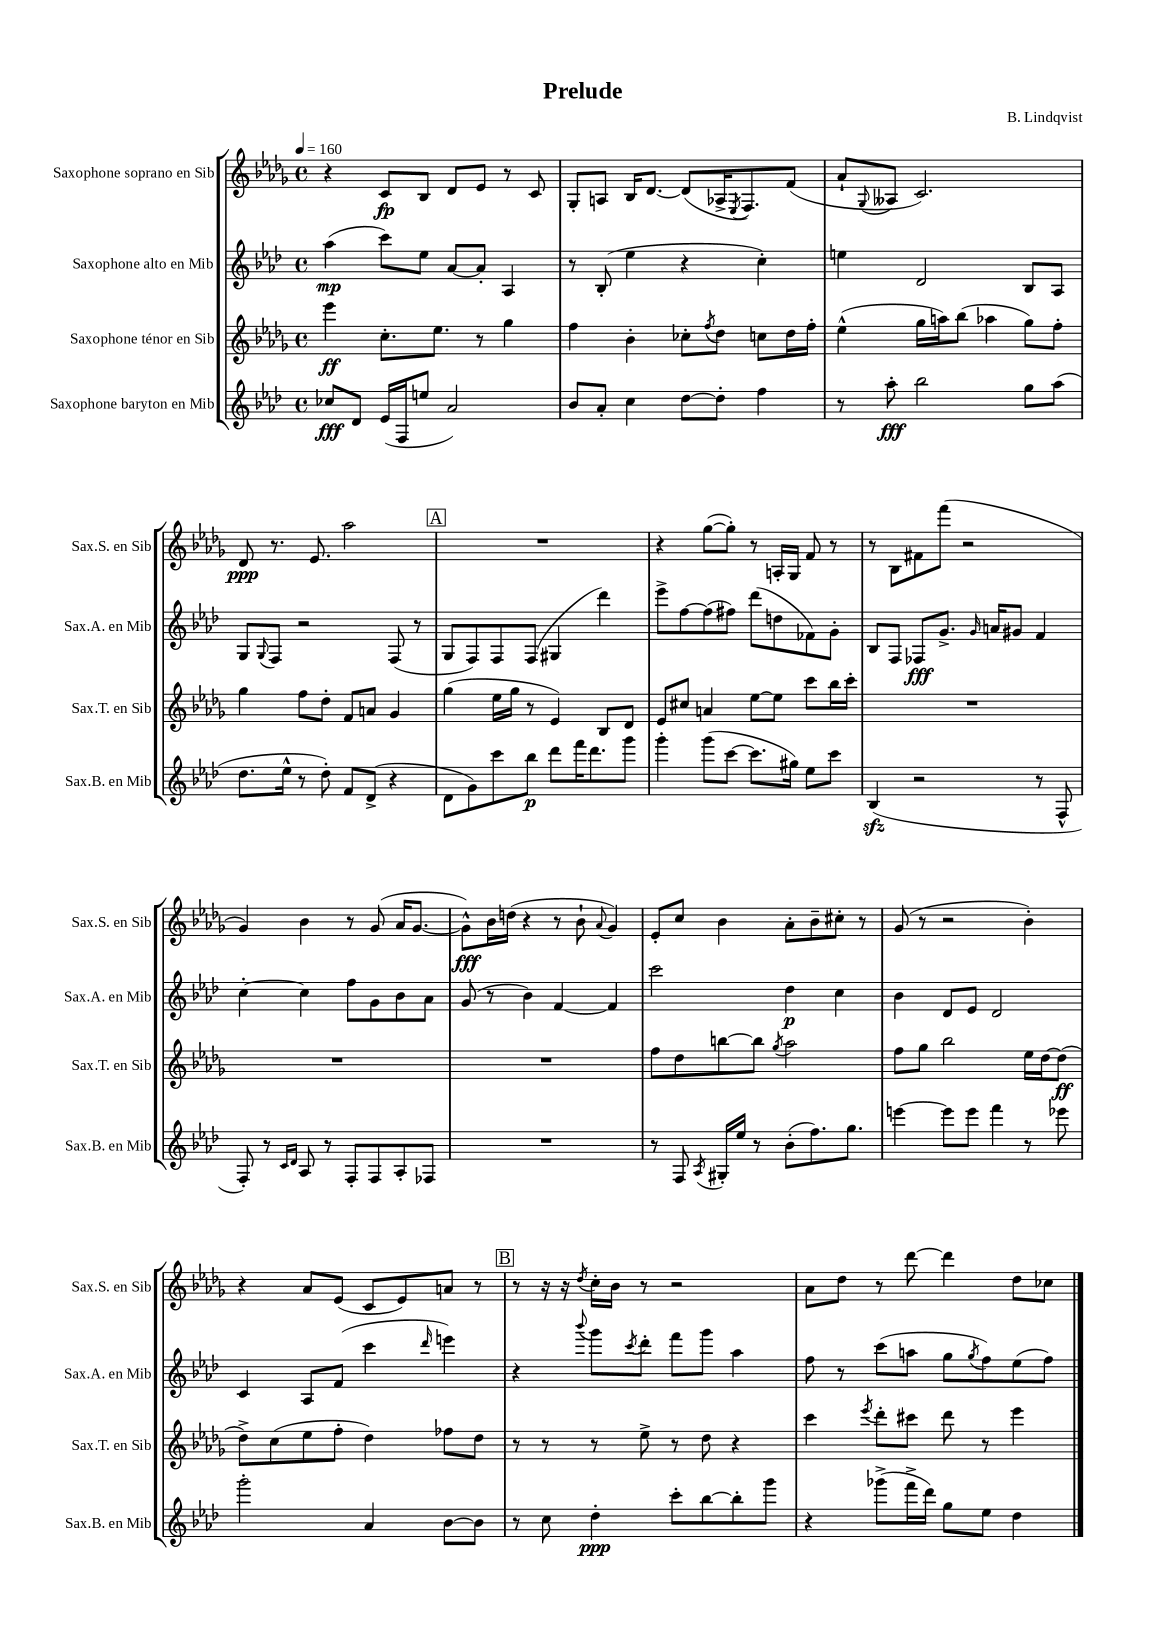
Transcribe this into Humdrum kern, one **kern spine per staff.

**kern	**dynam	**kern	**dynam	**kern	**dynam	**kern	**dynam
*part4	*part4	*part3	*part3	*part2	*part2	*part1	*part1
*staff4	*staff4	*staff3	*staff3	*staff2	*staff2	*staff1	*staff1
*I"Saxophone baryton en Mib	*	*I"Saxophone ténor en Sib	*	*I"Saxophone alto en Mib	*	*I"Saxophone soprano en Sib	*
*I'Sax.B. en Mib	*	*I'Sax.T. en Sib	*	*I'Sax.A. en Mib	*	*I'Sax.S. en Sib	*
*clefG2	*	*clefG2	*	*clefG2	*	*clefG2	*
*k[b-e-a-d-]	*	*k[b-e-a-d-g-]	*	*k[b-e-a-d-]	*	*k[b-e-a-d-g-]	*
*M4/4	*	*M4/4	*	*M4/4	*	*M4/4	*
*met(c)	*	*met(c)	*	*met(c)	*	*met(c)	*
*MM160	*	*MM160	*	*MM160	*	*MM160	*
=1	=1	=1	=1	=1	=1	=1	=1
8cc-X/L	fff	4eee-\	ff	(4aa-\	mp	4r	.
8d-/J	.	.	.	.	.	.	.
(16e-/LL	.	8.cc'\L	.	8ccc\L)	.	8c/L	fp
16F/J	.	.	.	.	.	.	.
8een/J	.	.	.	8ee-\J	.	8B-/J	.
.	.	8.ee-\J	.	.	.	.	.
2a-/)	.	.	.	[8a-/L	.	8d-/L	.
.	.	8r	.	8a-'/J]	.	8e-/J	.
.	.	4gg-\	.	4A-/	.	8r	.
.	.	.	.	.	.	8c/	.
=2	=2	=2	=2	=2	=2	=2	=2
8b-/L	.	4ff\	.	8r	.	8G-'/L	.
8a-'/J	.	.	.	(8B-'/	.	8An/J	.
4cc\	.	4b-'\	.	4ee-\	.	16B-/KL	.
.	.	.	.	.	.	[8.d-/J	.
[8dd-\L	.	8cc-X'\L	.	4r	.	(8d-/L]	.
.	.	8qff/	.	.	.	.	.
8dd-'\J]	.	8dd-\J	.	.	.	16A-X^/K	.
.	.	.	.	.	.	8qE-/	.
.	.	.	.	.	.	8.F/)	.
4ff\	.	8ccn\L	.	4cc'\)	.	.	.
.	.	16dd-\L	.	.	.	(8f/J	.
.	.	16ff'\JJ	.	.	.	.	.
=3	=3	=3	=3	=3	=3	=3	=3
8r	.	(4ee-^^\	.	4een\	.	8a-`/L	.
.	.	.	.	.	.	8qqG-/	.
8aa-'\	fff	.	.	.	.	8A--X/J	.
2bb-\	.	16gg-\LL	.	2d-/	.	2.c/)	.
.	.	16aan\J)	.	.	.	.	.
.	.	(8bb-\J	.	.	.	.	.
.	.	4aa-X\	.	.	.	.	.
8gg\L	.	8gg-\L)	.	8B-/L	.	.	.
(8aa-\J	.	8ff'\J	.	8A-/J	.	.	.
!!LO:LB:g=z
=4	=4	=4	=4	=4	=4	=4	=4
8.dd-\L	.	4gg-\	.	8G/L	.	8d-/	ppp
.	.	.	.	8qqG/	.	.	.
.	.	.	.	8F/J	.	8.r	.
16ee-^^\Jk	.	.	.	.	.	.	.
8r	.	8ff\L	.	2r	.	.	.
.	.	.	.	.	.	8.e-/	.
8dd-'\)	.	8dd-'\J	.	.	.	.	.
8f/L	.	8f/L	.	.	.	2aa-\	.
(8d-^/J	.	8an/J	.	.	.	.	.
4r	.	4g-/	.	(8F/	.	.	.
.	.	.	.	8r	.	.	.
!!LO:REH:place=s1:t=A
=5	=5	=5	=5	=5	=5	=5	=5
8d-\L	.	(4gg-\	.	8G/L	.	1r	.
8g\)	.	.	.	8F/)	.	.	.
8ccc\	.	16ee-\LL	.	8F/	.	.	.
.	.	16gg-\JJ	.	.	.	.	.
8bb-\J	p	8r	.	(8F/J	.	.	.
8ddd-\L	.	4e-/)	.	4G#X/	.	.	.
16fff\K	.	.	.	.	.	.	.
8.ddd-\	.	.	.	.	.	.	.
.	.	8B-/L	.	4ddd-\)	.	.	.
8ggg\J	.	8d-/J	.	.	.	.	.
=6	=6	=6	=6	=6	=6	=6	=6
4ggg'\	.	8e-/L	.	8eee-^\L	.	4r	.
.	.	8cc#X/J	.	[8ff\	.	.	.
(8ggg\L	.	4an/	.	(8ff\]	.	([8gg-\L	.
[8ccc\J	.	.	.	8ff#X\J)	.	8gg-'\J])	.
8.ccc\L]	.	[8ee-\L	.	(8ddd-\L	.	8r	.
.	.	8ee-\J]	.	8ddn\	.	16An'/LL	.
16gg#X\Jk)	.	.	.	.	.	16G-/JJ	.
8ee-\L	.	8ccc\L	.	8f-X\)	.	8f/	.
8ccc\J	.	16bb-\L	.	8g'\J	.	8r	.
.	.	16ccc'\JJ	.	.	.	.	.
=7	=7	=7	=7	=7	=7	=7	=7
(4B-zz/	.	1r	.	8B-/L	.	8r	.
.	.	.	.	8F/J	.	8B-\L	.
2r	.	.	.	8F-X/L	fff	8f#X\	.
.	.	.	.	8.g^/J	.	(8fff\J	.
.	.	.	.	.	.	2r	.
.	.	.	.	16qqg/	.	.	.
.	.	.	.	16an/KL	.	.	.
.	.	.	.	8g#X/J	.	.	.
8r	.	.	.	4f/	.	.	.
8F^^/	.	.	.	.	.	.	.
!!LO:LB:g=z
=8	=8	=8	=8	=8	=8	=8	=8
8F'/)	.	1r	.	[4cc'\	.	4g-/)	.
8r	.	.	.	.	.	.	.
16qqc/LL	.	.	.	.	.	.	.
16qqd-/JJ	.	.	.	.	.	.	.
8A-/	.	.	.	4cc\]	.	4b-\	.
8r	.	.	.	.	.	.	.
8F'/L	.	.	.	8ff\L	.	8r	.
8F/	.	.	.	8g\	.	(8g-/	.
8A-'/	.	.	.	8b-\	.	16a-/KL	.
.	.	.	.	.	.	[8.g-/J	.
8F-X/J	.	.	.	8a-\J	.	.	.
=9	=9	=9	=9	=9	=9	=9	=9
1r	.	1r	.	(8g/	.	8g-^^\L])	fff
.	.	.	.	8r	.	16b-\L	.
.	.	.	.	.	.	(16ddn\JJ	.
.	.	.	.	4b-\)	.	4r	.
.	.	.	.	[4f/	.	8r	.
.	.	.	.	.	.	8b-`\	.
.	.	.	.	.	.	8qqa-/	.
.	.	.	.	4f/]	.	4g-/)	.
=10	=10	=10	=10	=10	=10	=10	=10
8r	.	8ff\L	.	2ccc\	.	8e-'/L	.
8F/	.	8dd-\	.	.	.	8cc/J	.
8qA-/	.	.	.	.	.	.	.
16G#X'/LL	.	[8bbn\	.	.	.	4b-\	.
16ee-/JJ	.	.	.	.	.	.	.
8r	.	8bb\J]	.	.	.	.	.
.	.	8qgg-/	.	.	.	.	.
(8b-'\L	.	2aa-\	.	4dd-\	p	8a-'\L	.
8.ff\)	.	.	.	.	.	8b-~\	.
.	.	.	.	4cc\	.	8cc#X'\J	.
8.gg\J	.	.	.	.	.	.	.
.	.	.	.	.	.	8r	.
=11	=11	=11	=11	=11	=11	=11	=11
[4eeen\	.	8ff\L	.	4b-\	.	(8g-/	.
.	.	8gg-\J	.	.	.	8r	.
8eee\L]	.	2bb-\	.	8d-/L	.	2r	.
8eee\J	.	.	.	8e-/J	.	.	.
4fff\	.	.	.	2d-/	.	.	.
8r	.	16ee-\LL	.	.	.	4b-'\)	.
.	.	[16dd-\J	.	.	.	.	.
8eee-X\	.	(8dd-\J]	ff	.	.	.	.
!!LO:LB:g=z
=12	=12	=12	=12	=12	=12	=12	=12
2ggg'\	.	8dd-^\L)	.	4c/	.	4r	.
.	.	(8cc\	.	.	.	.	.
.	.	8ee-\	.	8A-/L	.	8a-/L	.
.	.	8ff'\J	.	(8f/J	.	(8e-/J	.
4a-/	.	4dd-\)	.	4ccc\	.	8c/L	.
.	.	.	.	.	.	8e-/)	.
.	.	.	.	16qqddd-/	.	.	.
[8b-\L	.	8ff-X\L	.	4eeen\)	.	8an/J	.
8b-\J]	.	8dd-\J	.	.	.	8r	.
!!LO:REH:place=s1:t=B
=13	=13	=13	=13	=13	=13	=13	=13
8r	.	8r	.	4r	.	8r	.
8cc\	.	8r	.	.	.	16r	.
.	.	.	.	.	.	16r	.
.	.	.	.	8qqbbb-/	.	8qdd-/	.
4dd-'\	ppp	8r	.	8ggg\L	.	16cc'\LL	.
.	.	.	.	.	.	16b-\JJ	.
.	.	.	.	8qccc/	.	.	.
.	.	8ee-^\	.	8ddd-'\J	.	8r	.
8ccc'\L	.	8r	.	8fff\L	.	2r	.
[8bb-\	.	8dd-\	.	8ggg\J	.	.	.
8bb-'\]	.	4r	.	4aa-\	.	.	.
8ggg\J	.	.	.	.	.	.	.
=14	=14	=14	=14	=14	=14	=14	=14
4r	.	4ccc\	.	8ff\	.	8a-\L	.
.	.	.	.	8r	.	8dd-\J	.
.	.	8qeee-/	.	.	.	.	.
(8ggg-X^\L	.	8ddd-'\L	.	(8ccc\L	.	8r	.
16fff^\L	.	8ccc#X\J	.	8aan\J	.	[8ddd-\	.
16ddd-\JJ)	.	.	.	.	.	.	.
8gg\L	.	8ddd-\	.	8gg\L	.	4ddd-\]	.
.	.	.	.	8qgg/	.	.	.
8ee-\J	.	8r	.	8ff\)	.	.	.
4dd-\	.	4eee-\	.	(8ee-\	.	8dd-\L	.
.	.	.	.	8ff\J)	.	8cc-X\J	.
==	==	==	==	==	==	==	==
*-	*-	*-	*-	*-	*-	*-	*-
